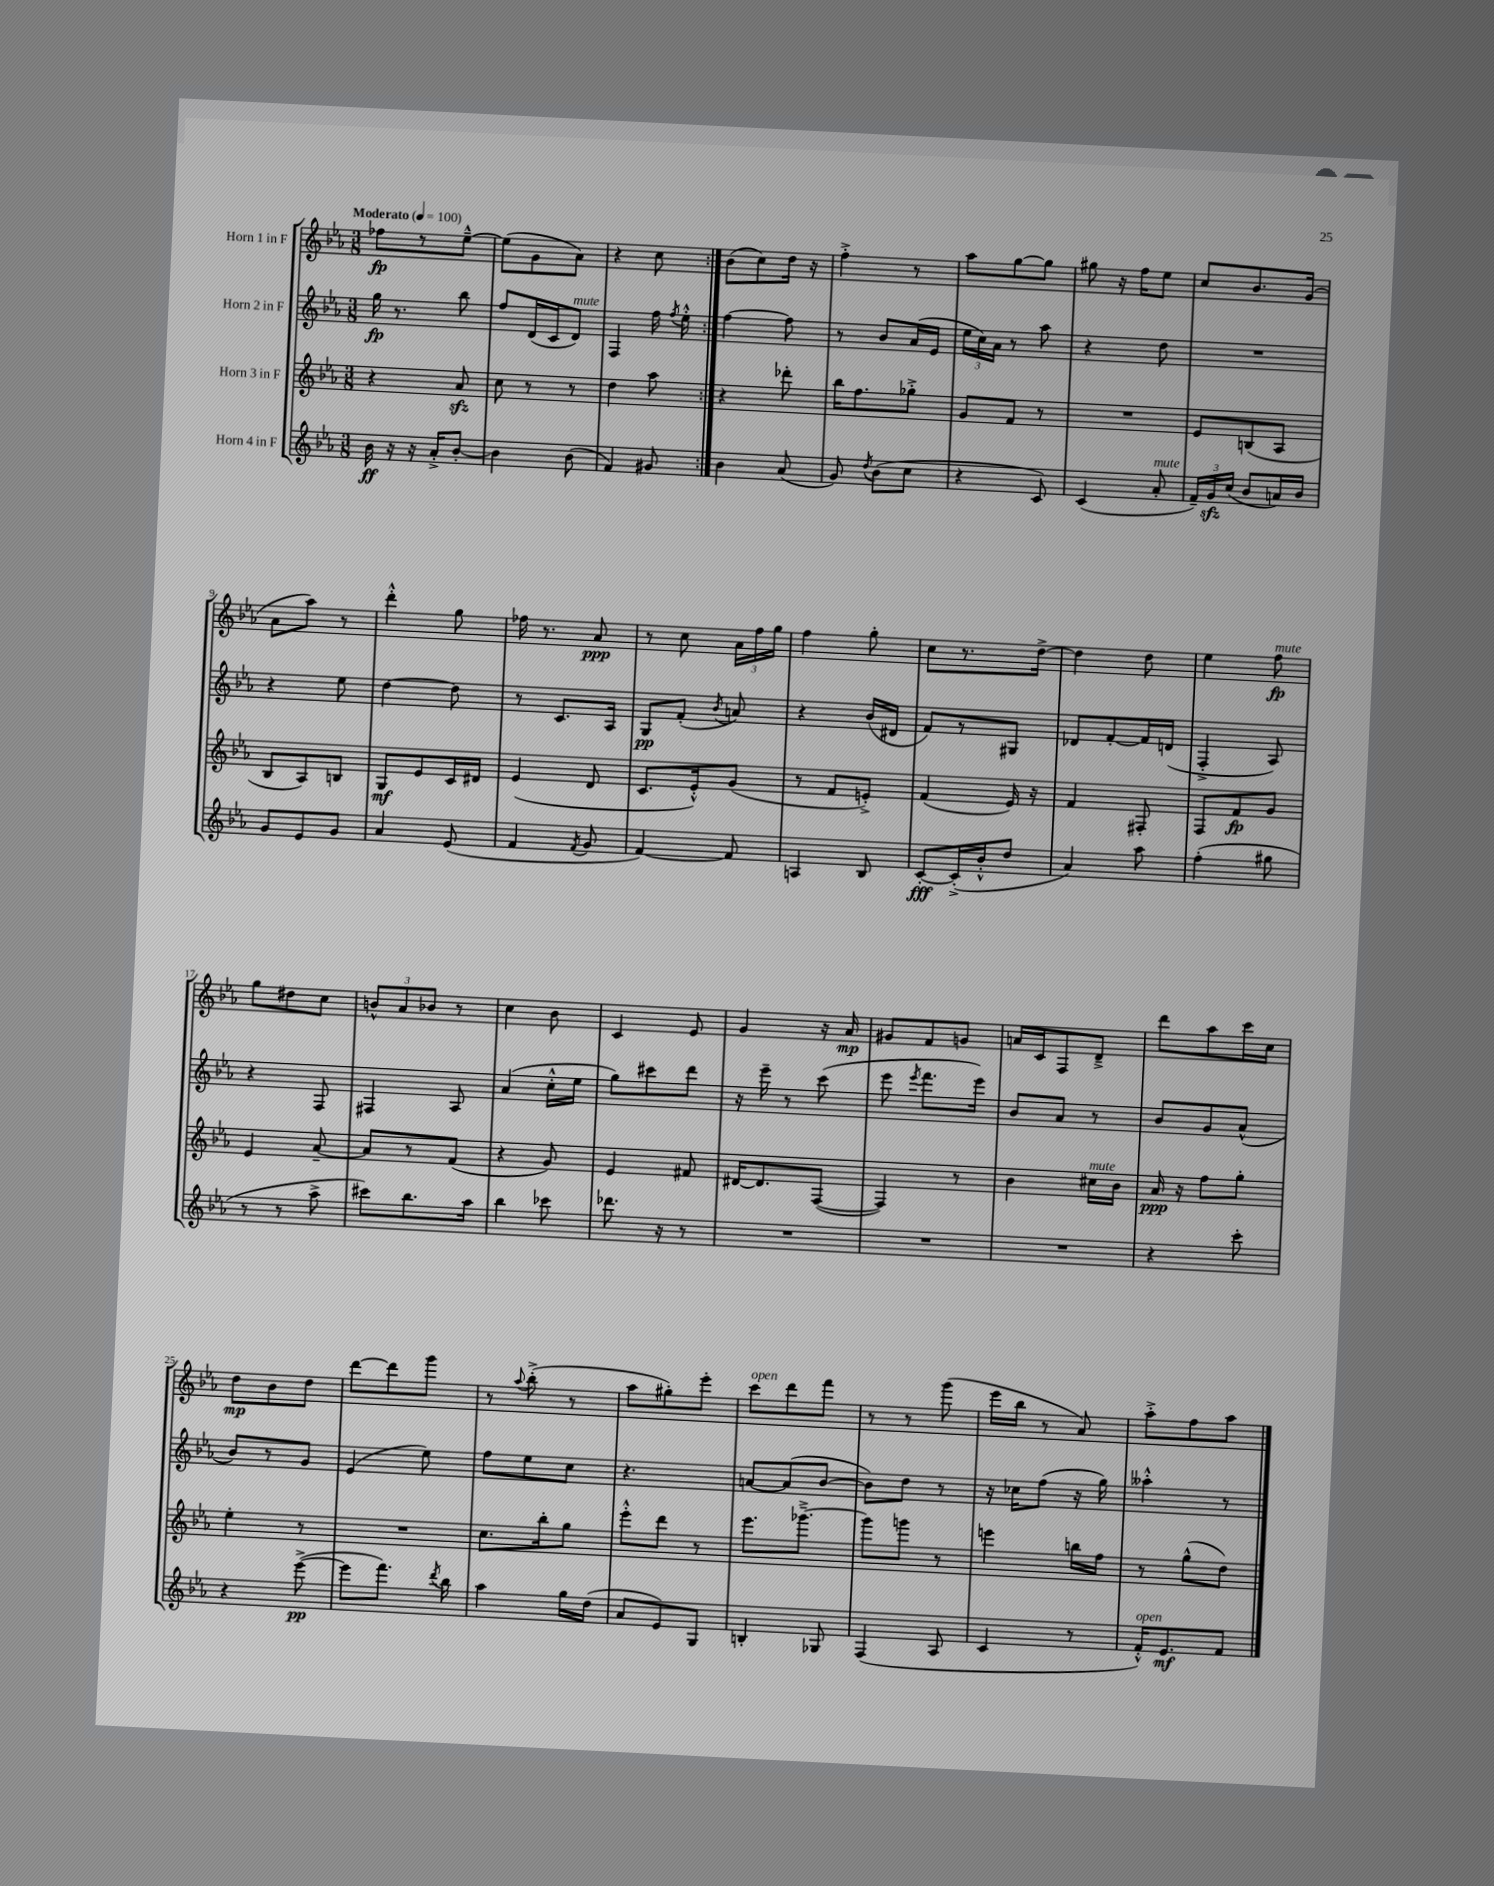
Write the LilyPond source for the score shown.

<<
\new StaffGroup <<
\new Staff = "s0" \with { instrumentName = "Horn 1 in F" } {
    \clef treble \key ees \major \numericTimeSignature \time 3/8 \tempo "Moderato" 4 = 100
    \autoBeamOff \repeat volta 2 { fes''8[\fp r8 ees''8]~---^ |
    ees''8[( g'8 aes'8]) |
    r4 c''8 | }
    bes'8[( c''8) d''16] r16 |
    f''4-.-> r8 |
    aes''8[ g''8~ g''8] |
    gis''8 r16 f''16[ ees''8] |
    c''8[ bes'8. g'16]( |
    aes'8[ aes''8]) r8 |
    d'''4-.-^ g''8 |
    fes''16 r8. aes'8\ppp |
    r8 c''8 \tuplet 3/2 { aes'16[ f''16 g''16] } |
    f''4 g''8-. |
    c''8[ r8. d''16]~-> |
    d''4 d''8 |
    ees''4 f''8\fp^\markup { \italic "mute" } |
    g''8[ dis''8 c''8] |
    \tuplet 3/2 { b'8[-^ aes'8 bes'8] } r8 |
    c''4 bes'8 |
    c'4 ees'8 |
    g'4 r16 aes'16\mp |
    gis'8[ f'8 g'8] |
    a'16[ c'16 f8 d'8]---> |
    d'''8[ aes''8 c'''16 c''16] |
    d''8[\mp bes'8 d''8] |
    d'''8[~ d'''8 g'''8] |
    r8 \appoggiatura { aes''8 } bes''8-.->( r8 |
    aes''8[ gis''8-.) ees'''8]-. |
    c'''8[^\markup { \italic "open" } d'''8 f'''8] |
    r8 r8 g'''8( |
    ees'''16[ bes''16] r8 aes'8) |
    aes''8[-.-> f''8 aes''8] \bar "|." |
}
\new Staff = "s1" \with { instrumentName = "Horn 2 in F" } {
    \clef treble \key ees \major \numericTimeSignature \time 3/8
    \autoBeamOff \repeat volta 2 { g''16\fp r8. bes''8 |
    f''8[ d'16( c'16 d'8]^\markup { \italic "mute" }) |
    f4 f''16 \acciaccatura { f''8 } ees''16-.-^ | }
    f''4~ f''8 |
    r8 bes'8[ aes'16( ees'16] |
    \tuplet 3/2 { ees''16[ c''16) aes'16] } r8 aes''8 |
    r4 d''8 |
    R4. |
    r4 ees''8 |
    d''4~ d''8 |
    r8 c'8.[ aes16] |
    g8[\pp f'8]-.( \acciaccatura { bes'8 } a'8) |
    r4 bes'16[( dis'16] |
    f'8[) r8 gis8] |
    des'8[ f'8~-. f'16 d'16]( |
    f4-.-> aes8) |
    r4 f8 |
    fis4 aes8 |
    aes'4( c''16[-.-^ ees''16] |
    g''8[) cis'''8 d'''8] |
    r16 ees'''16-- r8 c'''8( |
    ees'''8 \acciaccatura { ees'''8 } f'''8.[ ees'''16]) |
    bes'8[ aes'8] r8 |
    bes'8[ g'8 aes'8]-^( |
    bes'8[) r8 g'8] |
    ees'4( ees''8) |
    f''8[ ees''8 c''8] |
    r4. |
    a'8[~ a'8( bes'8]~ |
    bes'8[) d''8] r8 |
    r16 ces''16[ f''8]( r16 g''16) |
    aeses''4-.-^ r8 \bar "|." |
}
\new Staff = "s2" \with { instrumentName = "Horn 3 in F" } {
    \clef treble \key ees \major \numericTimeSignature \time 3/8
    \autoBeamOff \repeat volta 2 { r4 aes'8\sfz |
    c''8 r8 r8 |
    d''4 aes''8 | }
    r4 des'''8-. |
    bes''16[ f''8. ges''8]-.-> |
    g'8[ f'8] r8 |
    R4. |
    ees'8[ b8( aes8] |
    bes8[ aes8) b8] |
    g8[\mf ees'8 c'16 dis'16] |
    ees'4( d'8 |
    c'8.[ ees'16-.-^) g'8]( |
    r8 f'8[ e'8]-.->) |
    f'4( ees'16) r16 |
    f'4 fis8-. |
    f8[ f'8\fp g'8] |
    ees'4 aes'8~-- |
    aes'8[ r8 f'8]( |
    r4 g'8) |
    ees'4 fis'8 |
    dis'16[~ dis'8. f8]~( |
    f4) r8 |
    bes'4 cis''16[^\markup { \italic "mute" } bes'16] |
    aes'16\ppp r16 f''8[ g''8]-. |
    ees''4-. r8 |
    R4. |
    c''8.[ bes''16-. g''8] |
    ees'''8[-.-^ d'''8] r8 |
    ees'''8.[ ges'''8.]~---> |
    ges'''8[ g'''8] r8 |
    e'''4 b''16[ f''16] |
    r8 g''8[-^( d''8]) \bar "|." |
}
\new Staff = "s3" \with { instrumentName = "Horn 4 in F" } {
    \clef treble \key ees \major \numericTimeSignature \time 3/8
    \autoBeamOff \repeat volta 2 { bes'16\ff r16 r16 aes'16[-.-> bes'8]~-. |
    bes'4 bes'8( |
    f'4) gis'8 | }
    bes'4 aes'8( |
    g'8) \acciaccatura { d''8 } bes'8[( c''8] |
    r4 c'8) |
    c'4( aes'8-.^\markup { \italic "mute" } |
    \tuplet 3/2 { f'16[--) g'16\sfz c''16]( } bes'8[ a'16) bes'16] |
    g'8[ ees'8 g'8] |
    aes'4 ees'8( |
    f'4 \acciaccatura { f'8 } g'8 |
    f'4~) f'8 |
    a4 bes8 |
    c'8[~-.\fff c'16-.->( bes'16-.-^ d''8] |
    aes'4) aes''8 |
    f''4-.( gis''8 |
    r8 r8 aes''8-> |
    cis'''8[) bes''8. aes''16] |
    bes''4 ces'''8 |
    des'''8. r16 r8 |
    R4. |
    R4. |
    R4. |
    r4 c'''8-. |
    r4 ees'''8~->\pp( |
    ees'''8[ f'''8.]) \acciaccatura { d'''8 } bes''16 |
    aes''4 g''16[ d''16]( |
    aes'8[ ees'8) g8] |
    b4-. ges8 |
    f4( aes8 |
    c'4 r8 |
    f'16[-.-^^\markup { \italic "open" }) ees'8.\mf f'8] \bar "|." |
}
>>
>>
